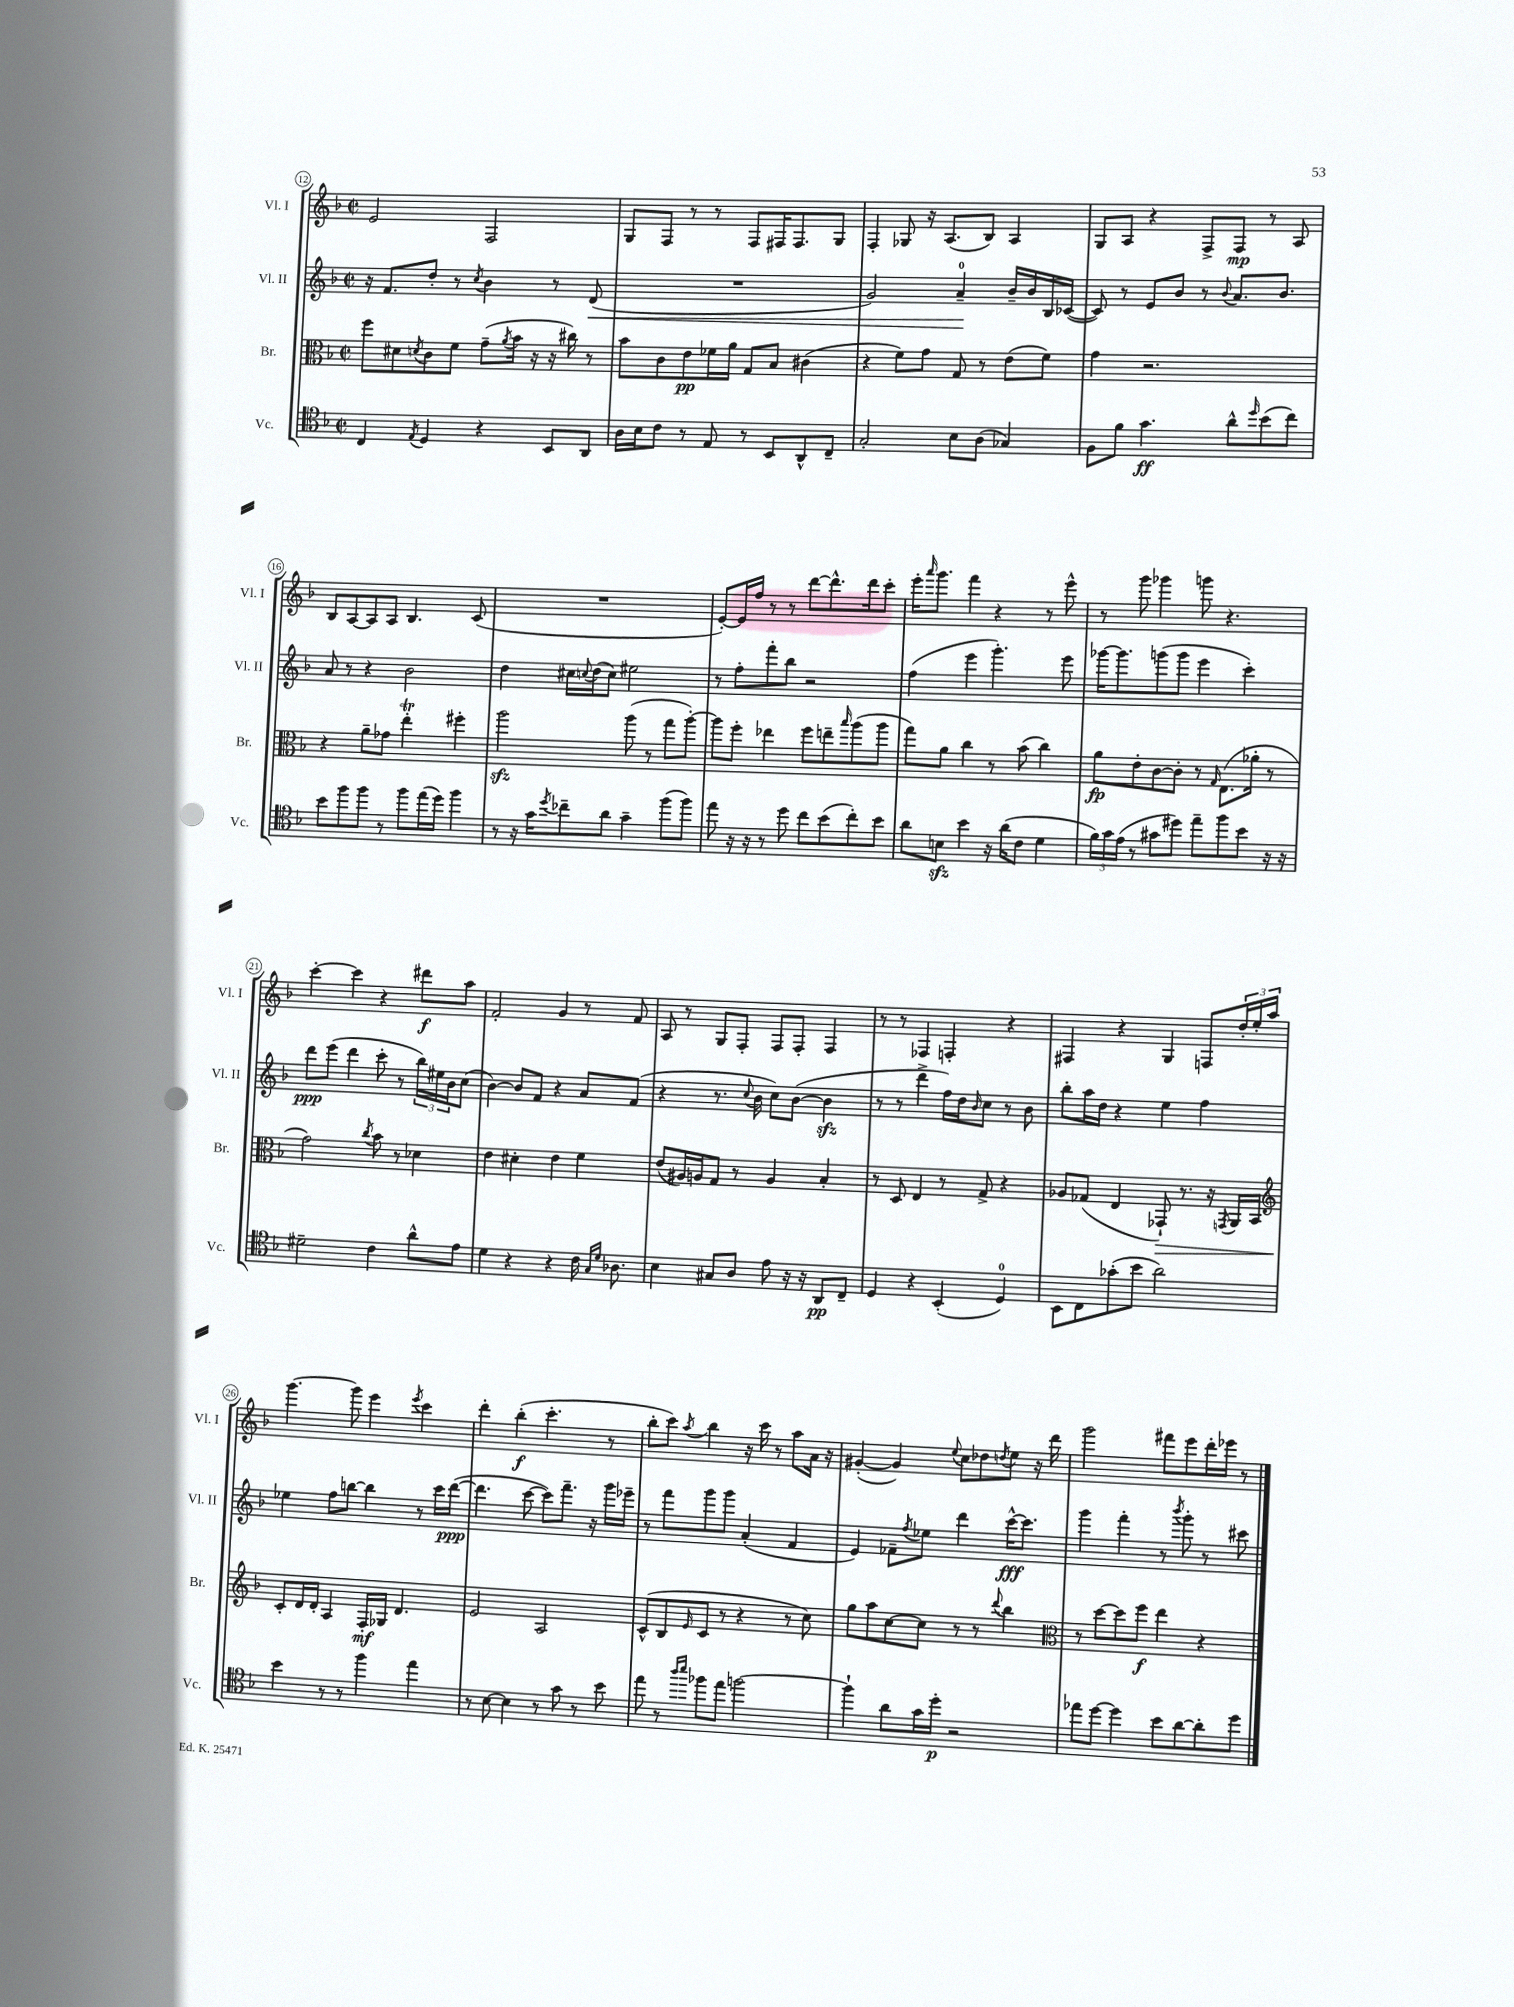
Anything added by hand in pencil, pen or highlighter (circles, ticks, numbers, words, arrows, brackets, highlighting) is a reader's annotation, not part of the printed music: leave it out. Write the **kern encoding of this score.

**kern	**kern	**kern	**kern
*staff4	*staff3	*staff2	*staff1
*clefC4	*clefC3	*clefG2	*clefG2
*k[b-]	*k[b-]	*k[b-]	*k[b-]
*M2/2	*M2/2	*M2/2	*M2/2
*met(c|)	*met(c|)	*met(c|)	*met(c|)
4C/	8ff\L	16r	2e/
.	.	8.f/L	.
.	8d#\	.	.
8qE/	8qd/	.	.
4D/	8c\	8dd'/J	.
.	8f\J	8r	.
.	.	8qcc/	.
4r	(8g~\L	4b-\	2F/
.	8qa/	.	.
.	16b-\Jk	.	.
.	16r	.	.
8BB-/L	16r	8r	.
.	16cc#\)	.	.
8AA/J	8r	(8d/	.
=	=	=	=
16A\LL	8b-\L	1r	8G/L
16B-\J	.	.	.
8c\J	8c\	.	8F/J
8r	8e\	.	8r
8E/	16f-\L	.	8r
.	16a\JJ	.	.
8r	8G/L	.	8F/L
8BB-/L	8B-/J	.	16F#/K
.	.	.	8.F#/
8AA^^/	(4c#\	.	.
8C~/J	.	.	8G/J
=	=	=	=
2G'/	4r	2g/)	4F'/
.	8f\L)	.	8G-/
.	8g\J	.	16r
.	.	.	(8.A/L
8B-\L	8G/	4a~/	.
(8A\J	8r	.	8B-/J)
4G-/)	(8e\L	16b-~/LL	4A/
.	.	16b-/	.
.	8f\J)	16B-/	.
.	.	([16c-/JJ	.
=	=	=	=
8F\L	4g\	8c-/])	8G/L
8f\J	.	8r	8A/J
4.g\	2.r	8e/L	4r
.	.	8b-/J	.
.	.	8r	8F^/L
.	.	8qqb-/	.
8a^^\L	.	8.a/L	8F/J
16qqdd/	.	.	.
(8b-\	.	.	8r
.	.	8.b-/J	.
8cc\J)	.	.	8A/
=	=	=	=
8b-\L	4r	8a/	8B-/L
8ff\	.	8r	[8A/
8ff\J	8a~\L	4r	8A/]
8r	8g-\J	.	8A/J
8ff\L	4ee'\	2b-\	4.B-/
(16ee\L	.	.	.
16dd\JJ)	.	.	.
4ff\	4ff#'\	.	.
.	.	.	(8c/
=	=	=	=
8r	2aa\	4dd\	1r
16r	.	.	.
16g\LK	.	.	.
8qdd/	.	.	.
8cc-~\	.	16cc#\LL	.
.	.	8qqcc/	.
.	.	(16dd\J	.
8a\J	.	8cc\J)	.
4g~\	(8aa\	2ee#\	.
.	8r	.	.
(8ff\L	8gg\L	.	.
8ff\J)	[8aa'\J)	.	.
=	=	=	=
8ee\	8aa\]L	8r	[8e'/L)
16r	8ff'\J	8ff'\L	16e/]L
16r	.	.	16ff/JJ
8r	4ee-\	8fff'\	8r
8dd\	.	8bb-\J	8r
8cc\L	8ff\L	2r	[8ddd\L
(8b-\	8ee~\	.	8.ddd^^\]
.	16qqbb-/	.	.
8cc'\)	(8aa\	.	.
.	.	.	16ddd\k
8b-\J	8aa\J	.	8ccc'\J
=	=	=	=
8a\L	8gg\L)	(4ff\	16eee'\LK
.	.	.	16qqaaa/
.	.	.	8.ggg\J
8B\J	8a\J	.	.
4b-\	4cc\	4eee\	4fff\
16r	8r	4.ggg'\)	4r
(16a\LK	.	.	.
8c\J	(8b-\	.	.
4d\	4cc\)	.	8r
.	.	8eee\	8eee^^\
=	=	=	=
24f\LL)	8a\L	[16ggg-\LK	8r
24g\	.	.	.
.	.	8.ggg-\]	.
(24e\JJ	.	.	.
8r	8e'\	.	8ggg\
8g#\L	[8c\	(8ggg\	4ggg-\
8dd#\J)	8c'\]J	8ggg\J	.
8ee~\L	8r	4eee\	8ggg\
.	16qqG/	.	.
8ff\	(8.E\L	.	4.r
8b-\J	.	4ccc'\)	.
.	16a-'\Jk	.	.
16r	8r	.	.
16r	.	.	.
=	=	=	=
2d#~\	2g\)	8ddd\L	[4ccc'\
.	.	(8eee\J	.
.	.	4ddd\	4ccc\]
.	8qcc/	.	.
4c\	8b-\	8ccc'\	4r
.	8r	8r	.
8a^^\L	4d-\	24bb-\LL)	8ddd#\L
.	.	24ee#\	.
.	.	24b-\J	.
8e\J	.	(8cc\J	8aa\J
=	=	=	=
4d\	4e\	[4b-\)	2f'/
4r	4d#'\	8b-/]L	.
.	.	8f/J	.
4r	4e\	4r	4g/
16c\	4f\	8a/L	8r
16qqG/LL	.	.	.
16qqd/JJ	.	.	.
8.A-\	.	.	.
.	.	(8f/J	8f/
=	=	=	=
4B-\	(8e/L	4r	8A/
.	16A#/L)	.	8r
.	16A/J	.	.
8G#/L	8G/J	8.r	8G/L
8A/J	8r	.	8F'/J
.	.	8qqcc/	.
.	.	16b-\	.
8e\	4A/	8cc\L)	8F/L
16r	.	([8b-\J	8F'/J
16r	.	.	.
8AA/L	4B-'/	4b-\]	4F/
8C~/J	.	.	.
=	=	=	=
4D/	8r	8r	8r
.	8D/	8r	8r
4r	4E/	4ddd^\	4F-/
(4BB-'/	8r	16ff\LL)	4F'/
.	.	16dd\J	.
.	.	16qqb-/	.
.	8G^/	8cc\J	.
4D/)	4r	8r	4r
.	.	8b-\	.
=	=	=	=
8BB-\L	8A-/L	8bb-'\L	4F#/
8C\	(8G-/J	16aa\L	.
.	.	16dd\JJ	.
(8g-'\	4E/	4r	4r
8b-\J	.	.	.
2a\)	8GG-`/)	4ee\	4G/
.	8.r	.	.
.	.	4ff\	8F/L
.	16r	.	.
.	8qGG/	.	.
.	16AA/LL	.	24dd'/L
.	.	.	24ee'/
.	16BB-/JJ	.	.
.	.	.	24aa/JJ
=	=	=	=
*	*clefG2	*	*
4b-\	8c'/L	4ee-\	[4.ggg\
.	16d/L	.	.
.	16d'/JJ	.	.
8r	4A/	8ff\L	.
8r	.	[8bb\J	8ggg\]
4ff\	16F'/LL	4bb\]	4eee\
.	16G-/JJ	.	.
.	4.d/	.	.
.	.	.	8qeee/
4ee\	.	8r	4ccc\
.	.	16ccc\LL	.
.	.	([16ddd\JJ	.
=	=	=	=
8r	2e/	4.ddd\]	4ddd'\
[8B-\	.	.	.
4B-\]	.	.	(4bb-'\
.	.	[8ccc\	.
8r	2A/	8ccc\]L)	4.ccc'\
8g\	.	8.fff~\J	.
8r	.	.	.
.	.	16r	.
8b-\	.	16ggg\LL	8r
.	.	16eee-~\JJ	.
=	=	=	=
8ee\	(8c^^/L	8r	8bb-'\L
8r	8B-/	8fff\L	8ccc\J)
16qqaa/LL	.	.	.
16qqbb-/JJ	16qqe/	.	8qaa/
8ff-\L	8c/J	8ggg\	4bb-\
8ee\J	8r	8ggg\J	.
[2ff\	4r	(4a'/	16r
.	.	.	16ccc\
.	.	.	8r
.	8r	4f/	8aa\L
.	8cc\)	.	16a\Jk
.	.	.	16r
=	=	=	=
4ff`\]	8gg\L	4e/)	([4g#'/
.	8aa\	.	.
8a\L	[8cc\	8f-~\L	4g#/])
.	.	8qff/	.
16g\L	8cc\]J	8ee-\J	.
16dd'\JJ	.	.	.
.	.	.	8qqee/
2r	8r	4ddd\	8cc\L
.	8r	.	8dd-\
.	8qqddd/	.	8qdd/
.	4bb-\	[16ccc^^\LK	8ee\J
.	.	8.ccc\]J	.
.	.	.	16r
.	.	.	16ddd\
=	=	=	=
*	*clefC3	*	*
8ee-\L	8r	4ggg\	2ggg\
[8dd\J	[8dd\L	.	.
4dd\]	8dd\]	4fff'\	.
.	8ff\J	.	.
8b-\L	4ee\	8r	8fff#\L
.	.	8qbbb-/	.
[8a\	.	8ggg'\	8eee\
8a'\]	4r	8r	16ddd'\L
.	.	.	16eee-\JJ
8dd\J	.	8ccc#\	8r
==	==	==	==
*-	*-	*-	*-
